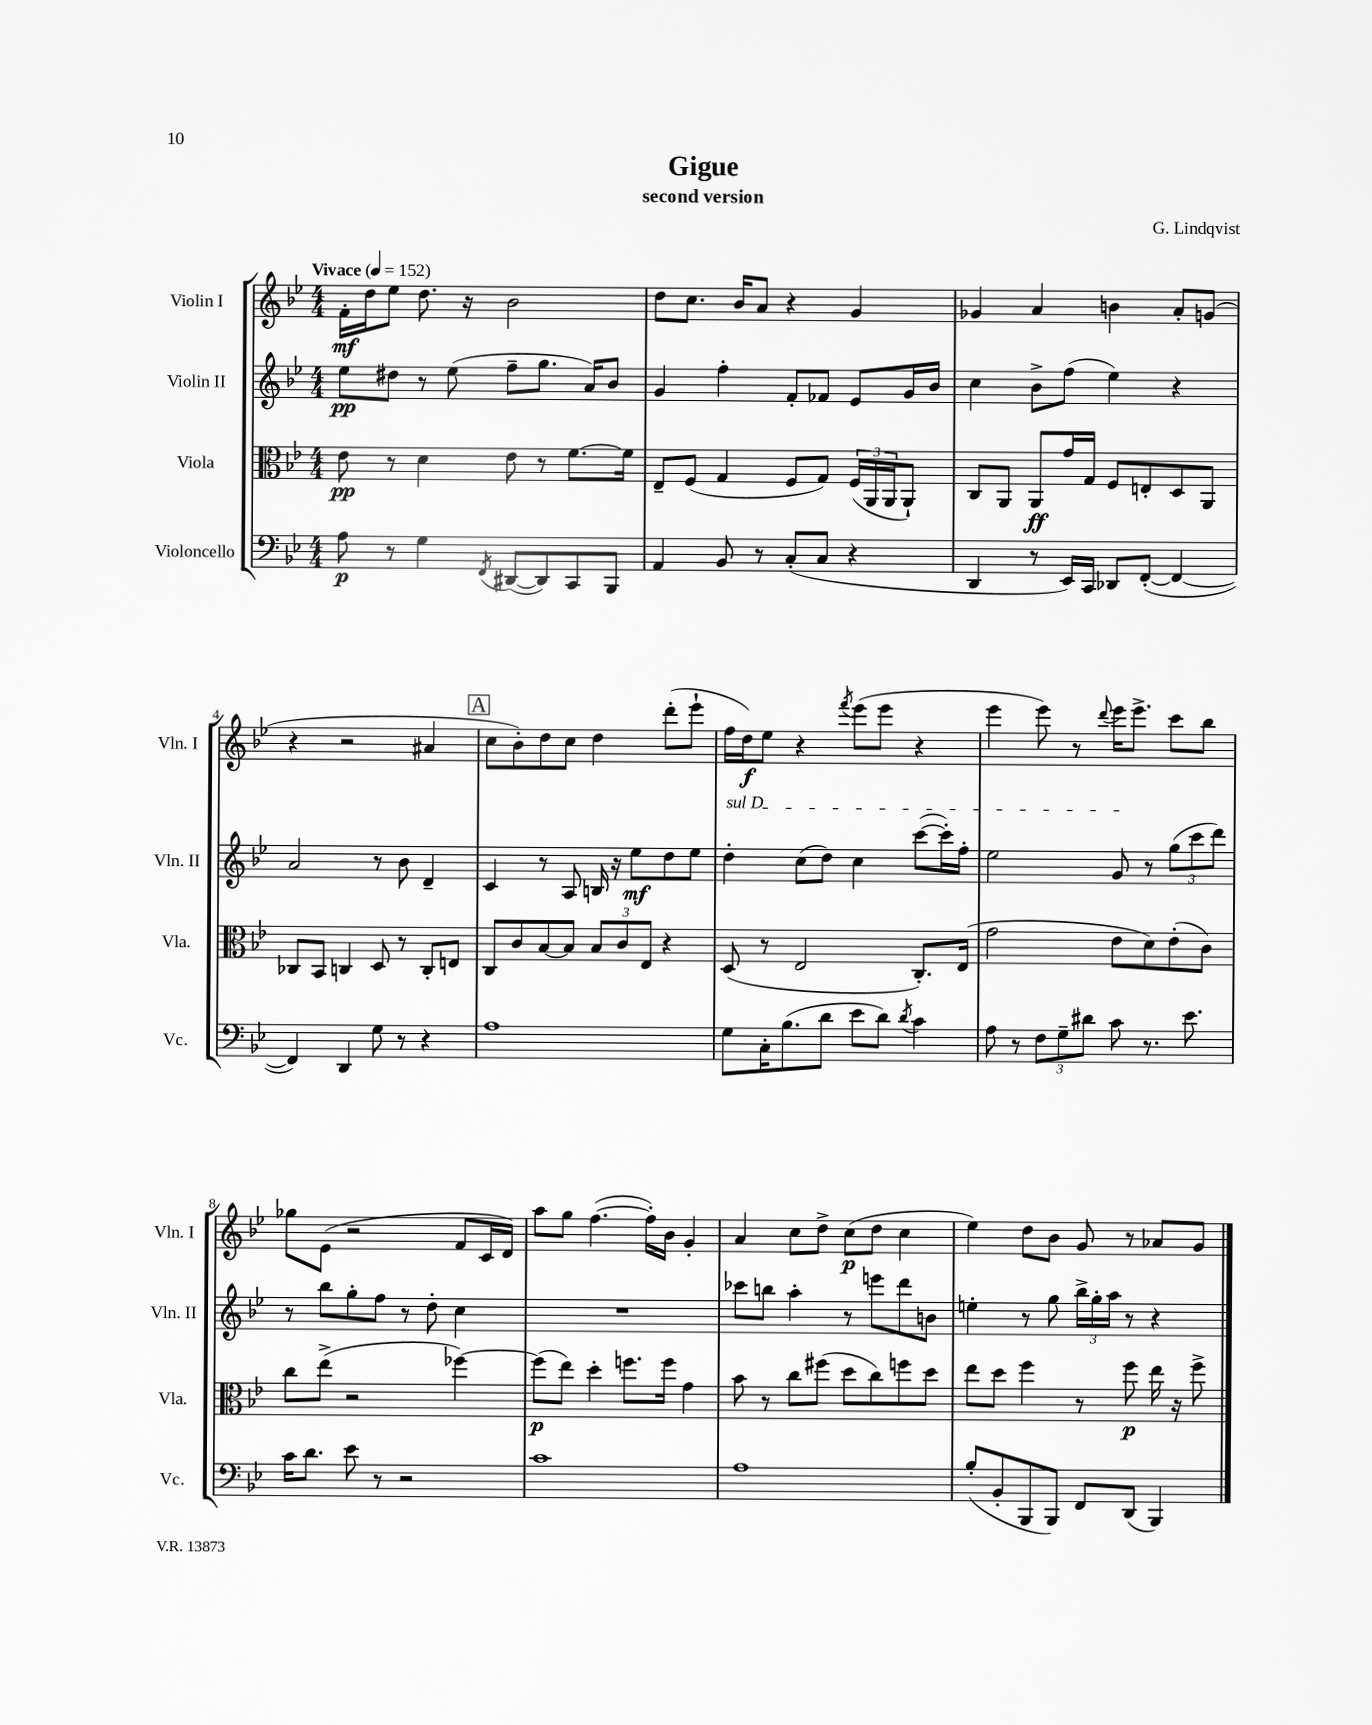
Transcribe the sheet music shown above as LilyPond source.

\header { title = "Gigue" composer = "G. Lindqvist" subtitle = "second version" }
<<
\new StaffGroup <<
\new Staff = "s0" \with { instrumentName = "Violin I" shortInstrumentName = "Vln. I" } {
    \clef treble \key bes \major \numericTimeSignature \time 4/4 \tempo "Vivace" 4 = 152
    f'16-.\mf d''16 ees''8 d''8. r16 bes'2 |
    d''8 c''8. bes'16 a'8 r4 g'4 |
    ges'4 a'4 b'4 a'8-. g'8( |
    r4 r2 ais'4 |
    \mark \markup { \box "A" } c''8 bes'8-.) d''8 c''8 d''4 d'''8-.( ees'''8-! |
    f''16 d''16\f) ees''8 r4 \acciaccatura { f'''8 } ees'''8( ees'''8 r4 |
    ees'''4 ees'''8) r8 \appoggiatura { d'''8 } ees'''16 ees'''8.-> c'''8 bes''8 |
    ges''8 ees'8( r2 f'8 c'16 d'16) |
    a''8 g''8 f''4.~( f''16-.) bes'16 g'4-. |
    a'4 c''8 d''8-> c''8\p( d''8 c''4 |
    ees''4) d''8 bes'8 g'8 r8 aes'8 g'8 \bar "|." |
}
\new Staff = "s1" \with { instrumentName = "Violin II" shortInstrumentName = "Vln. II" } {
    \clef treble \key bes \major \numericTimeSignature \time 4/4
    ees''8\pp dis''8 r8 ees''8( f''8-- g''8. a'16) bes'8 |
    g'4 f''4-. f'8-. fes'8 ees'8 g'16 bes'16 |
    c''4 bes'8-> f''8( ees''4) r4 |
    a'2 r8 bes'8 d'4-- |
    \mark \markup { \box "A" } c'4 r8 a8 b16 r16 ees''8\mf d''8 ees''8 |
    \once \override TextSpanner.bound-details.left.text = \markup { \italic "sul D" } d''4-.\startTextSpan c''8( d''8) c''4 c'''8~( c'''16-.) f''16-. |
    ees''2 g'8\stopTextSpan r8 \tuplet 3/2 { g''8( c'''8 d'''8) } |
    r8 bes''8 g''8-. f''8 r8 d''8-. c''4 |
    R1 |
    ces'''8 b''8 a''4-. r8 e'''8 d'''8 b'8 |
    e''4-. r8 g''8 \tuplet 3/2 { bes''16-> g''16-. a''16 } r8 r4 \bar "|." |
}
\new Staff = "s2" \with { instrumentName = "Viola" shortInstrumentName = "Vla." } {
    \clef alto \key bes \major \numericTimeSignature \time 4/4
    ees'8\pp r8 d'4 ees'8 r8 f'8.~ f'16 |
    ees8-- f8( g4 f8 g8) \tuplet 3/2 { f16( a,16 a,16 } a,8-!) |
    c8 a,8 a,8\ff g'16 g16 f8 e8-. d8 a,8 |
    ces8 bes,8 c4 d8 r8 c8-. e8 |
    \mark \markup { \box "A" } c8 c'8 bes8~ bes8 \tuplet 3/2 { bes8 c'8 ees8 } r4 |
    d8( r8 ees2 c8.-.) ees16( |
    g'2 ees'8 d'8) ees'8-.( c'8) |
    c''8 ees''8->( r2 fes''4~) |
    fes''8\p( ees''8) d''4-. f''8. f''16 g'4 |
    bes'8 r8 c''8 fis''8( d''8 c''8) f''8 d''8 |
    ees''8 d''8 f''4 r8 f''8\p ees''16 r16 f''8-> \bar "|." |
}
\new Staff = "s3" \with { instrumentName = "Violoncello" shortInstrumentName = "Vc." } {
    \clef bass \key bes \major \numericTimeSignature \time 4/4
    a8\p r8 g4 \acciaccatura { f,8 } dis,8~( dis,8) c,8 bes,,8 |
    a,4 bes,8 r8 c8-.( c8 r4 |
    d,4 r8 ees,16) c,16 des,8 f,8~-.( f,4~ |
    f,4) d,4 g8 r8 r4 |
    \mark \markup { \box "A" } a1 |
    g8 c16-. bes8.( d'8 ees'8 d'8) \acciaccatura { d'8 } c'4 |
    a8 r8 \tuplet 3/2 { f8 g8-- dis'8 } c'8 r8. ees'8. |
    c'16 d'8. ees'8 r8 r2 |
    c'1 |
    a1 |
    bes8-.( bes,8-. bes,,8 bes,,8) f,8 d,8( bes,,4) \bar "|." |
}
>>
>>
